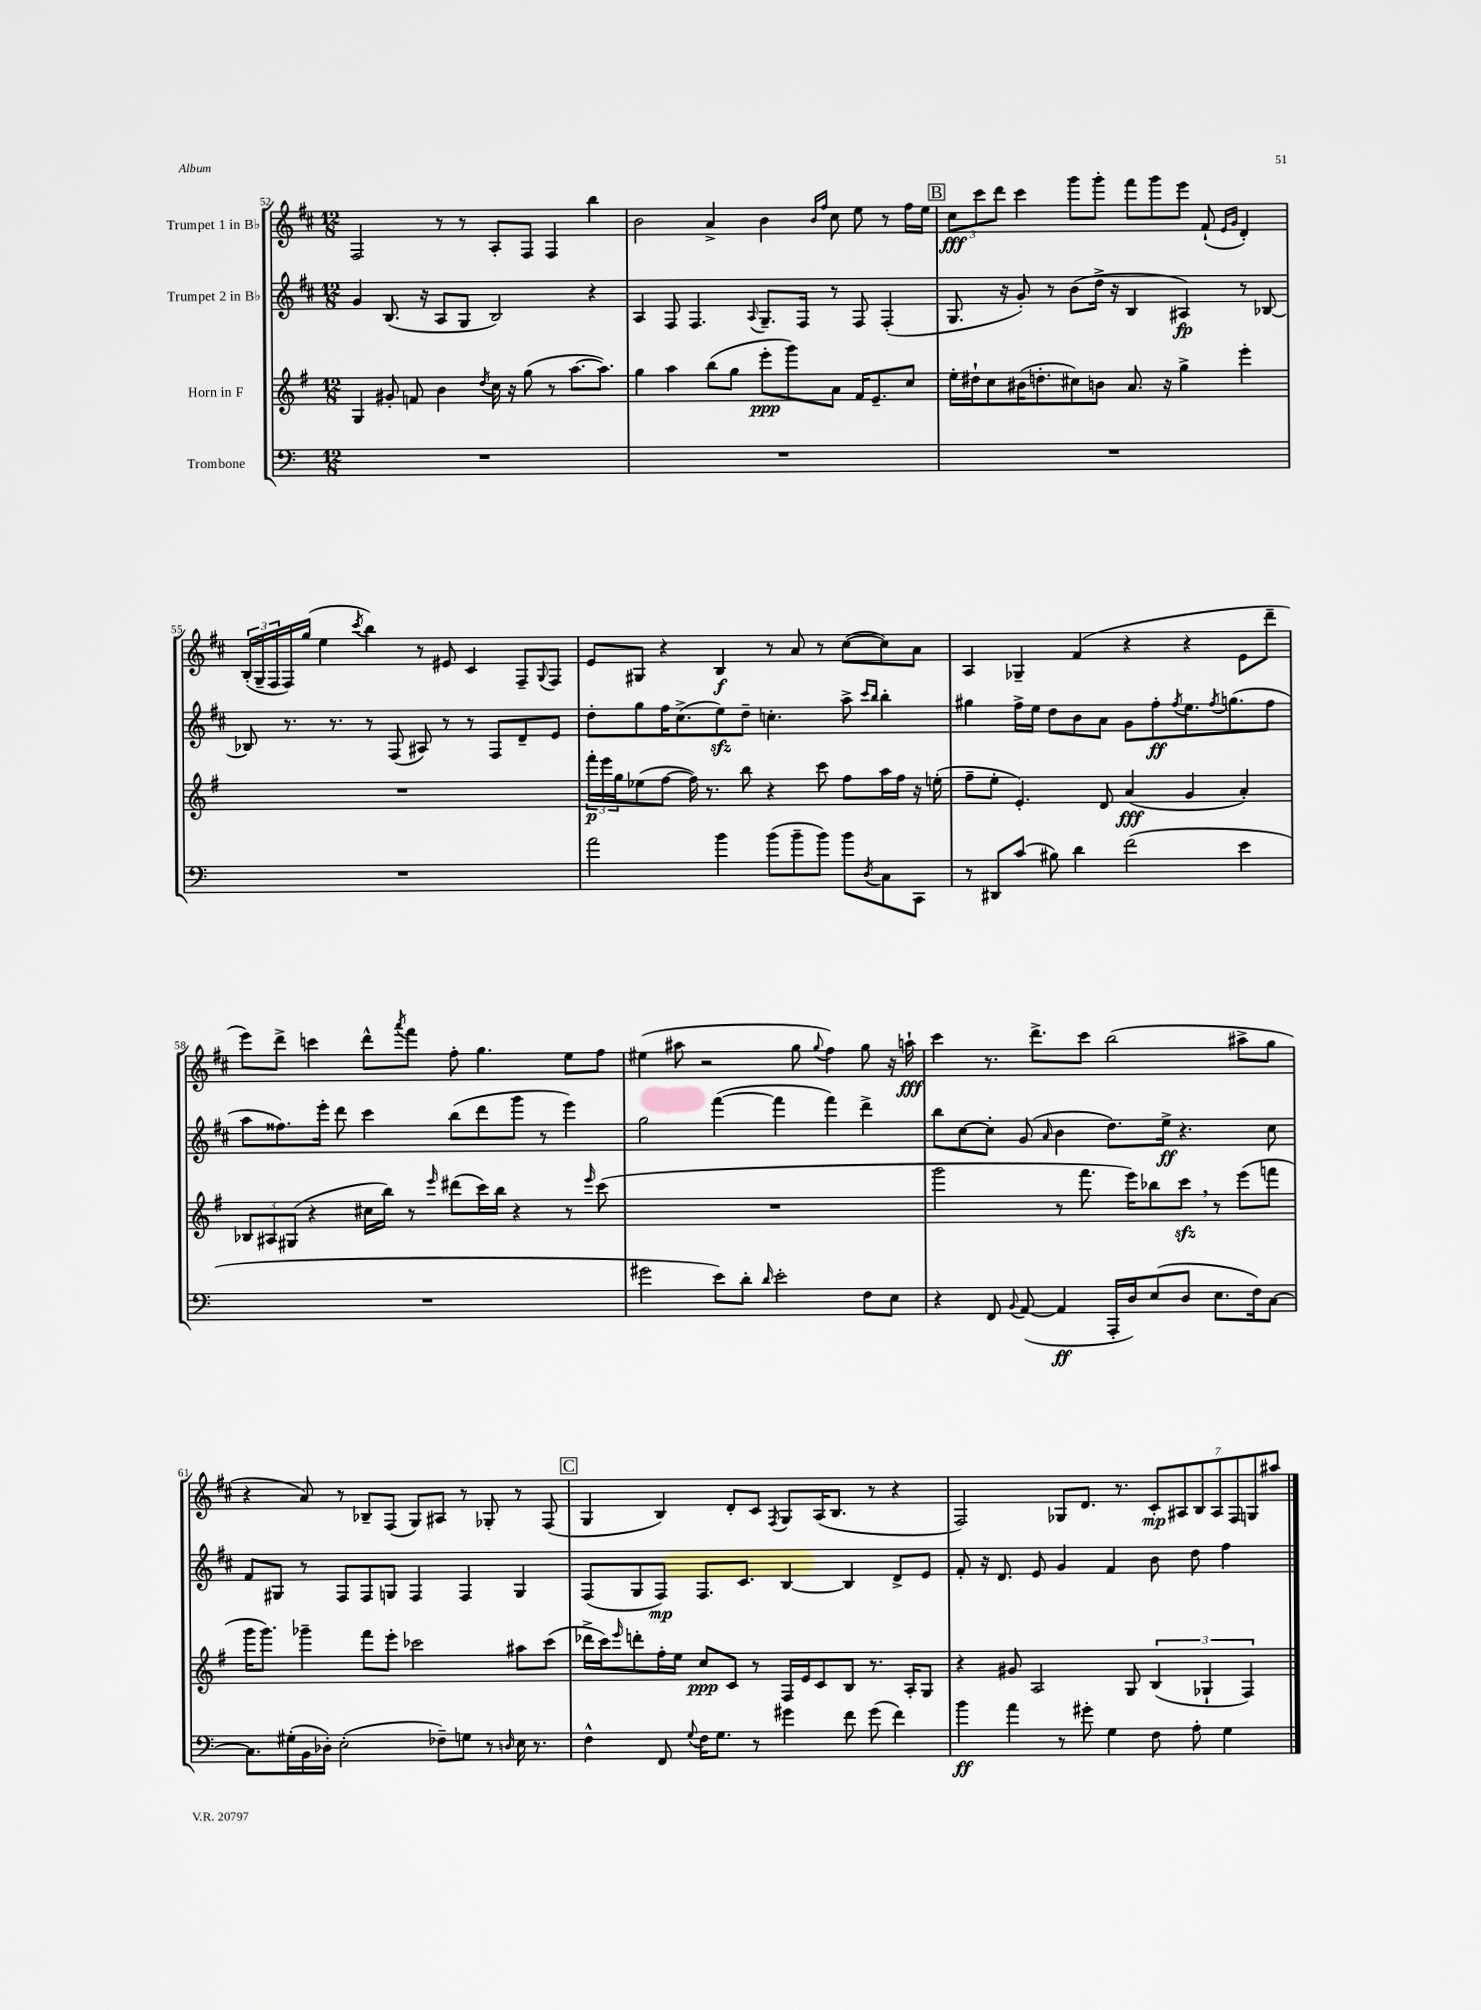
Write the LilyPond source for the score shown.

<<
\new StaffGroup <<
\new Staff = "s0" \with { instrumentName = "Trumpet 1 in Bb" } {
    \clef treble \key d \major \numericTimeSignature \time 12/8
    fis2 r8 r8 a8-. fis8 fis4 b''4 |
    b'2 a'4-> b'4 \grace { b'16 fis''16 } cis''8 e''8 r8 fis''16 e''16 |
    \mark \markup { \box "B" } \tuplet 3/2 { cis''8\fff cis'''8 d'''8 } cis'''4 g'''8 g'''8-. fis'''8 g'''8 e'''8 fis'8-!( \grace { e'16 g'16 } d'4-.) |
    \tuplet 3/2 { b16-.( g16-- fis16 } fis16) g''16( e''4 \acciaccatura { cis'''8 } b''4) r8 eis'8 cis'4 fis8-- \appoggiatura { g8 } fis8 |
    e'8 gis8 r4 b4\f r8 a'8 r8 cis''8~( cis''8) a'8 |
    a4 ges4-- fis'4( r4 r4 e'8 d'''8-- |
    e'''8) d'''8-> c'''4 d'''8-^ \acciaccatura { a'''8 } fis'''8 fis''8-. g''4. e''8 fis''8 |
    eis''4( ais''8 r2 g''8 \appoggiatura { g''8 } fis''4) g''8 r16 a''16-!\fff |
    cis'''4 r8. d'''8.-> cis'''8 b''2( ais''8-> g''8 |
    r4 a'8) r8 bes8-- fis8( g8) ais8 r8 ges8-. r8 fis8( |
    \mark \markup { \box "C" } g4 b4) d'8-. cis'8 \acciaccatura { fis8 } g8 a16( b8. r8 r4 |
    fis2) ges8 d'8. r8. \tuplet 7/4 { cis'8-.\mp ais8 b8 ais8 fis8 g8 ais''8 } \bar "|." |
}
\new Staff = "s1" \with { instrumentName = "Trumpet 2 in Bb" } {
    \clef treble \key d \major \numericTimeSignature \time 12/8
    g'4 b8.( r16 a8 g8 b2) r4 |
    a4 fis8 fis4. \appoggiatura { a8 } g8.-- fis16 r8 fis8 fis4-.( |
    \mark \markup { \box "B" } g8. r16 g'8-.) r8 b'8( d''16-> r16 b4 ais4\fp) r8 bes8~ |
    bes8 r8. r8. r8 fis8( ais8) r8 r8 fis8 d'8-- e'8 |
    d''8-. g''8 fis''16 cis''8.->( e''8\sfz) d''8-- c''4.-. a''8-> \grace { cis'''16 b''16 } b''4-. |
    gis''4 fis''16-> e''16 d''8 b'8 a'8 g'8 fis''8-.\ff \acciaccatura { fis''8 } e''8. \acciaccatura { fis''8 } g''8.( fis''8 |
    a''8 fisis''8.) e'''16-. d'''8 cis'''4 b''8( d'''8 g'''8 r8 e'''4) |
    g''2 fis'''4~( fis'''4 fis'''4) d'''4-> |
    b''8 cis''8~ cis''8-. g'8( \grace { a'16 } b'4 d''8.) e''16->\ff r4. cis''8 |
    fis'8 gis8 r8 fis8 fis8 g8 fis4 fis4 g4 |
    \mark \markup { \box "C" } fis8( g8 fis8\mp) fis8. cis'8. b4~ b4 d'8-> e'8 |
    fis'8-. r16 d'8. e'8 g'4 fis'4 b'8 d''8 fis''4 \bar "|." |
}
\new Staff = "s2" \with { instrumentName = "Horn in F" } {
    \clef treble \key g \major \numericTimeSignature \time 12/8
    g4 gis'8-. f'8 b'4 \acciaccatura { d''8 } c''16 r16 g''8( r8 a''8.~ a''8.) |
    g''4 a''4 b''8( g''8 e'''8-.\ppp g'''8) a'8 fis'16 e'8.-- c''8 |
    \mark \markup { \box "B" } e''16-. dis''16-! c''8 bis'16( d''8.-. cis''8) b'8 a'8. r16 g''4-> e'''4-. |
    R1. |
    \tuplet 3/2 { fis'''16-.\p e'''16 g''16 } ees''8( fis''8~ fis''16) r8. b''8 r4 c'''8 fis''8 a''16 fis''16 r16 e''16-.( |
    fis''8-- e''8-. e'4.-.) d'8 a'4\fff( g'4 a'4-.) |
    \tuplet 3/2 { bes8 ais8 gis8( } r4 cis''16 b''16) r8 \grace { e'''16 } dis'''8( c'''16) b''16 r4 r8 \grace { e'''16 } c'''8( |
    R1. |
    g'''2 r8 fis'''8. e'''16) bes''8 c'''8\sfz \breathe r8 e'''8( f'''8 |
    g'''16 g'''8.) ges'''4-- fis'''8 e'''8-. ces'''2 ais''8 ces'''8( |
    \mark \markup { \box "C" } des'''16-> c'''16) \grace { e'''16 } d'''8-. fis''16-. e''16 c''8\ppp c'8 r8 fis16 e'16 c'8 b8 r8. a16-. g8 |
    r4 gis'8 a2 g8 \tuplet 3/2 { b4( ges4-! fis4) } \bar "|." |
}
\new Staff = "s3" \with { instrumentName = "Trombone" } {
    \clef bass \key c \major \numericTimeSignature \time 12/8
    R1. |
    R1. |
    \mark \markup { \box "B" } R1. |
    R1. |
    a'2 b'4 b'8( b'8-- b'8) b'8 \acciaccatura { d8 } c8 c,8 |
    r8 dis,8 c'8( bis8) d'4 f'2( e'4 |
    R1. |
    gis'2 e'8) d'8-. \grace { d'16 } e'2-. f8 e8 |
    r4 f,8 \appoggiatura { b,8 } a,8~( a,4\ff a,,16-. d16) e8( d8 e8. f16) c8~ |
    c8. gis16-.( b,16 des16-.) e2-.( fes8--) g8 r8 \grace { d16 } e16 r8. |
    \mark \markup { \box "C" } f4-^ f,8 \appoggiatura { g8 } f16 g8. r8 gis'4 f'8 gis'8( f'4) |
    b'4\ff a'4 r8 gis'8-. g4 f8 a8-. g4 \bar "|." |
}
>>
>>
\layout { \context { \Score currentBarNumber = #52 } }
